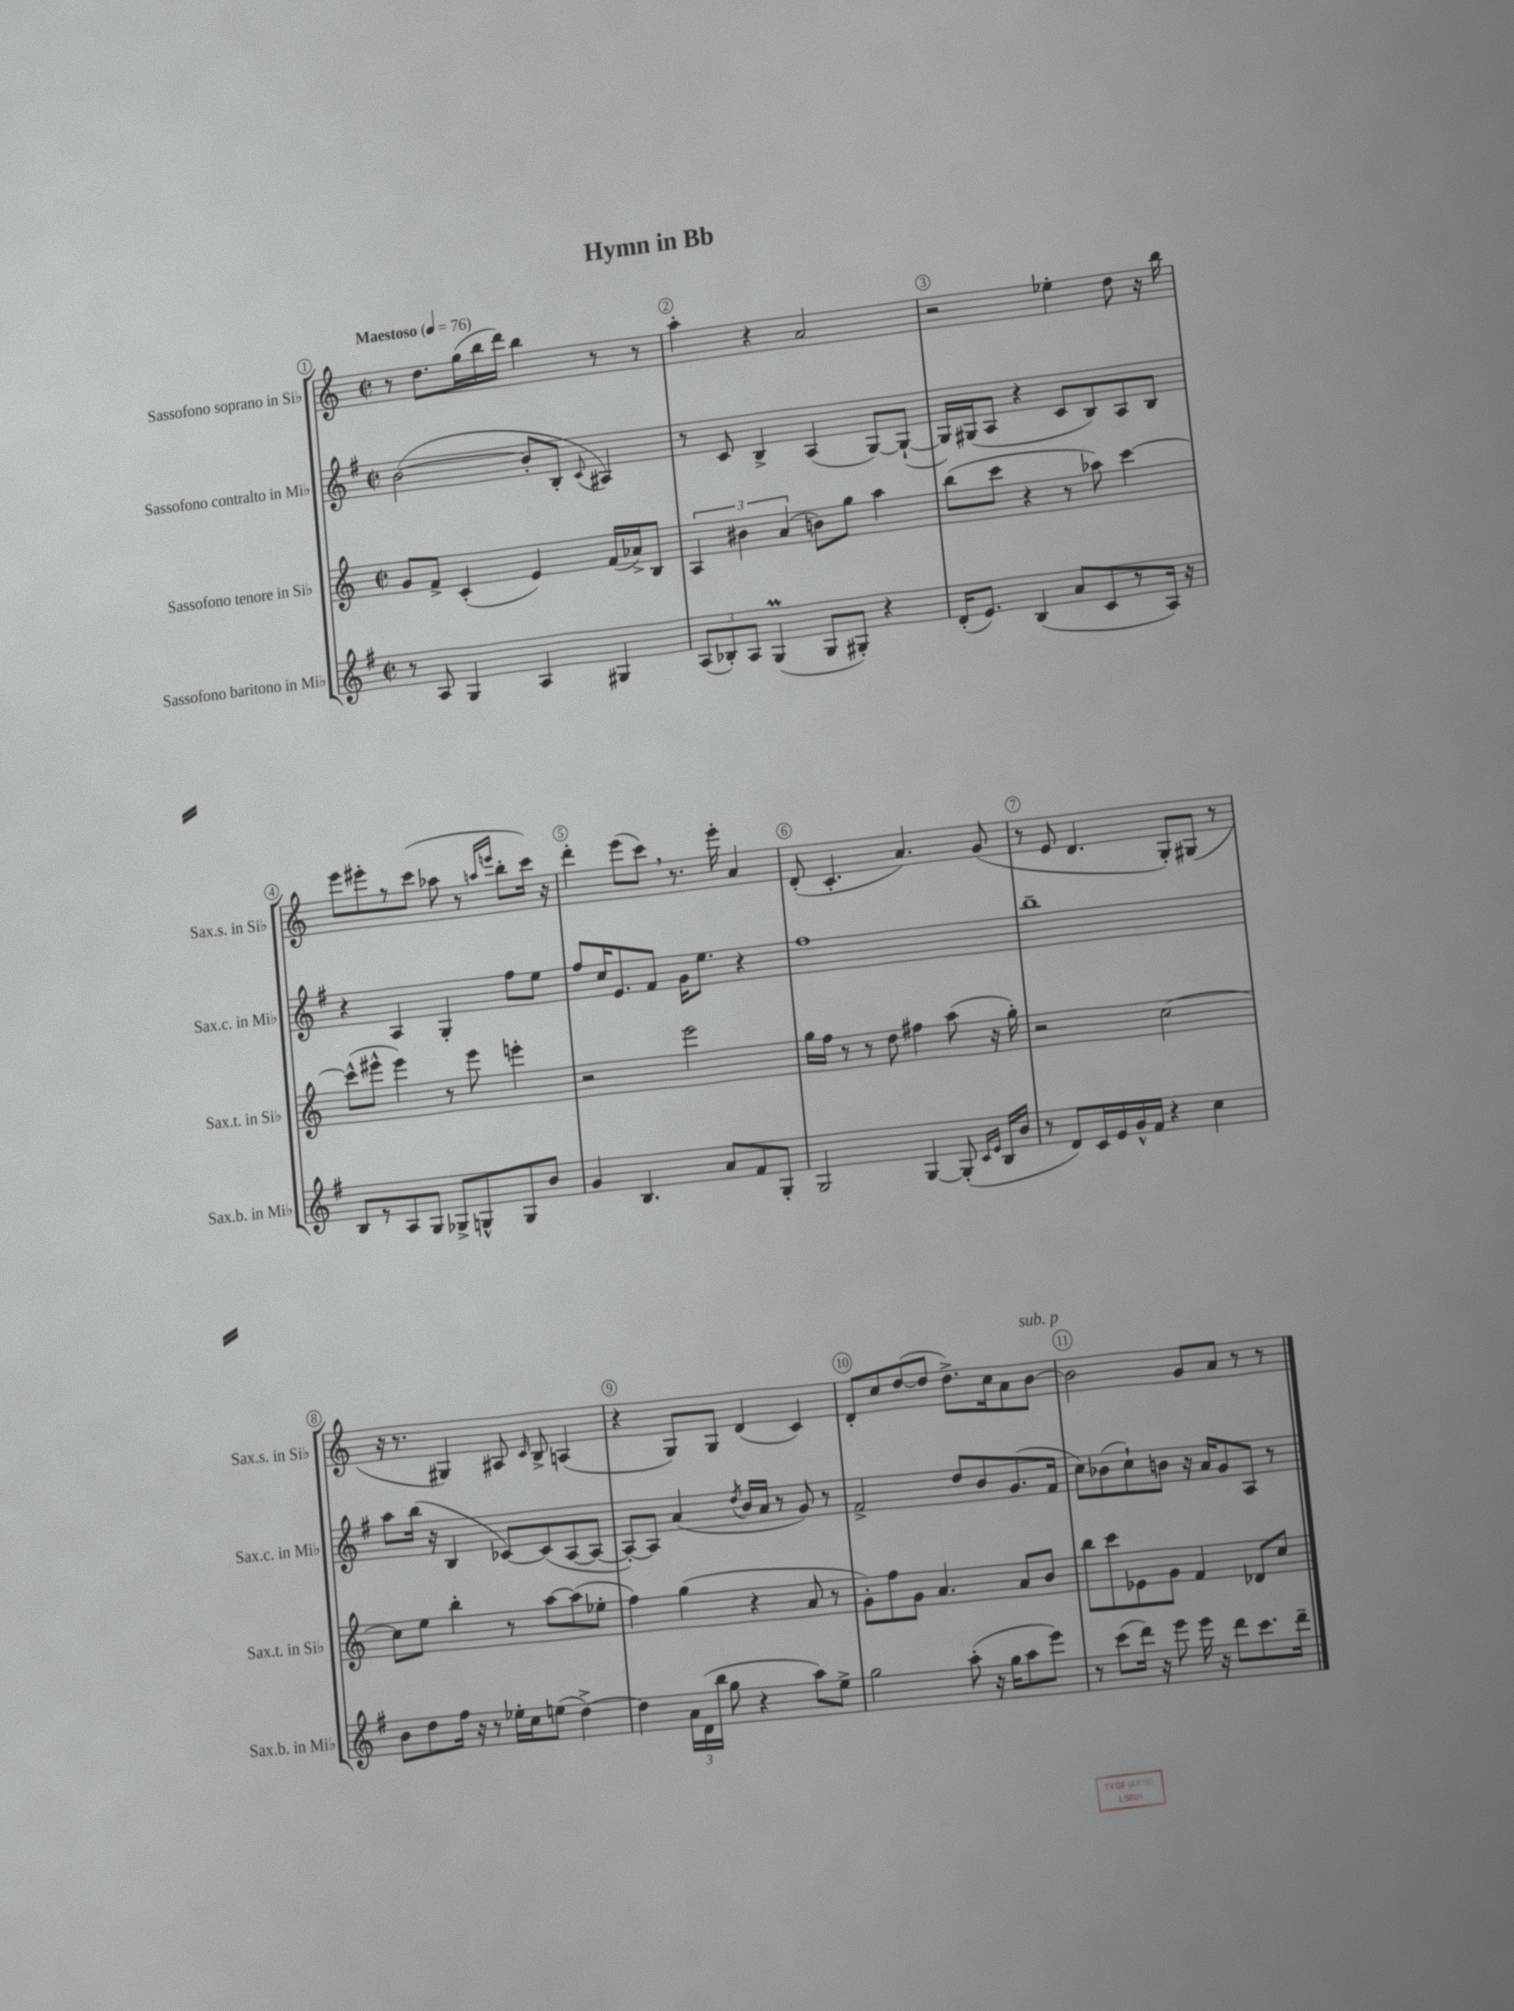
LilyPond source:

\header { title = "Hymn in Bb" }
<<
\new StaffGroup <<
\new Staff = "s0" \with { instrumentName = "Sassofono soprano in Sib" shortInstrumentName = "Sax.s. in Sib" } {
    \clef treble \key c \major \defaultTimeSignature \time 2/2 \tempo "Maestoso" 4 = 76
    \autoBeamOff r8 d''8.[ g''16( b''16 d'''16]) b''4 r8 r8 |
    a''4-. r4 a'2 |
    r2 ees''4-. d''8 r16 b''16 |
    e'''8[ eis'''8-. r8 c'''8]( aes''8 r8 \grace { a''16[ e'''16] } b''8[-. c'''16]) r16 |
    d'''4-. e'''8[( c'''8]) \breathe r8. e'''16-. a'4 |
    d'8-.( c'4.-. a'4.) g'8( |
    r8 e'8 d'4. g8[-.) gis8]( r8 |
    r16 r8. gis4) ais8 \grace { c'16 } b8-> a4( |
    r4 g8[) g8] d'4( c'4) |
    d'8[-. c''8 d''8~( d''8] d''8.[->) c''16 a'8 b'8]~^\markup { \italic "sub. p" } |
    b'2 g'8[ a'8] r8 r8 \bar "|." |
}
\new Staff = "s1" \with { instrumentName = "Sassofono contralto in Mib" shortInstrumentName = "Sax.c. in Mib" } {
    \clef treble \key g \major \defaultTimeSignature \time 2/2
    \autoBeamOff b'2~( b'8[-. b8]-. \appoggiatura { c'8 } ais4) |
    r8 c'8 b4-> a4( g8[~) g8]~-!( |
    g16[) gis16( a8] r4 c'8[ b8) a8 b8] |
    r4 a4 g4-. fis''8[ e''8] |
    fis''8[ c''16 e'8. fis'8] g'16[ e''8.] r4 |
    fis''1 |
    b''1-- |
    a''8[ b''16]( r16 b4 ces'8[~) ces'8( a8~ a8]~ |
    a8[~-.) a8] a'4( \acciaccatura { d''8 } b'16[ a'16] r8 g'8) r8 |
    fis'2-> d''8[ b'8 g'8.( fis'16] |
    c''8[) bes'8( c''8-!) b'8] r16 a'16[ g'8 a8] r8 \bar "|." |
}
\new Staff = "s2" \with { instrumentName = "Sassofono tenore in Sib" shortInstrumentName = "Sax.t. in Sib" } {
    \clef treble \key c \major \defaultTimeSignature \time 2/2
    \autoBeamOff g'8[ f'8]-> c'4-.( e'4) f'16[( aes'16->) b8] |
    \tuplet 3/2 { a4 bis'4 a'4( } b'8[) g''8] a''4 |
    b''8[( c'''8] r4 r8 aes''8) c'''4~ |
    c'''8[-^( eis'''8]-^ eis'''4) r8 eis'''8 e'''4-. |
    r2 e'''2 |
    g''16[ f''16] r8 r8 d''8 fis''4 a''8( r16 g''16-.) |
    r2 c''2~ |
    c''8[ e''8] b''4-. r8 a''8[~ a''8( ees''8]-. |
    f''4) g''4( r4 a'8 r8 |
    g'8[-.) f''8 g'8] a'4. a'8[ b'8] |
    b''8[ c'''8 ees'8 g'8] f'4 des'8[ c''8] \bar "|." |
}
\new Staff = "s3" \with { instrumentName = "Sassofono baritono in Mib" shortInstrumentName = "Sax.b. in Mib" } {
    \clef treble \key g \major \defaultTimeSignature \time 2/2
    \autoBeamOff r8 a8 g4 a4 gis4 |
    \tuplet 3/2 { a8[( bes8-.) a8] } g4\prall( g8[ gis8]-.) r4 |
    d'16[-.( e'8.]) b4( a'8[ c'8 r8 a16]) r16 |
    b8[ r8 a8 g8] ges8[-> g8-^ g8 b'8] |
    g'4 b4. a'8[ fis'8 g8]-. |
    g2 g4~ g8-.( \grace { c'16[ e'16] } b16[ b'16] |
    r8 d'8[) c'16 e'16 g'16-^ fis'16] r4 c''4 |
    b'8[ d''8 fis''16] r16 r8 ees''16[-. c''16 e''8]( d''4~->) |
    d''4 \tuplet 3/2 { a'16[ d'16( b''16] } g''8 r4 a''8[) e''8]-> |
    g''2 a''8-.( r16 g''16[ a''8 e'''8]) |
    r8 c'''8[( d'''16]) r16 e'''8 e'''16 r16 d'''8[ c'''8. d'''16]-- \bar "|." |
}
>>
>>
\layout { \context { \Score \override BarNumber.break-visibility = ##(#f #t #t) barNumberVisibility = #all-bar-numbers-visible \override BarNumber.stencil = #(make-stencil-circler 0.1 0.3 ly:text-interface::print) } }
